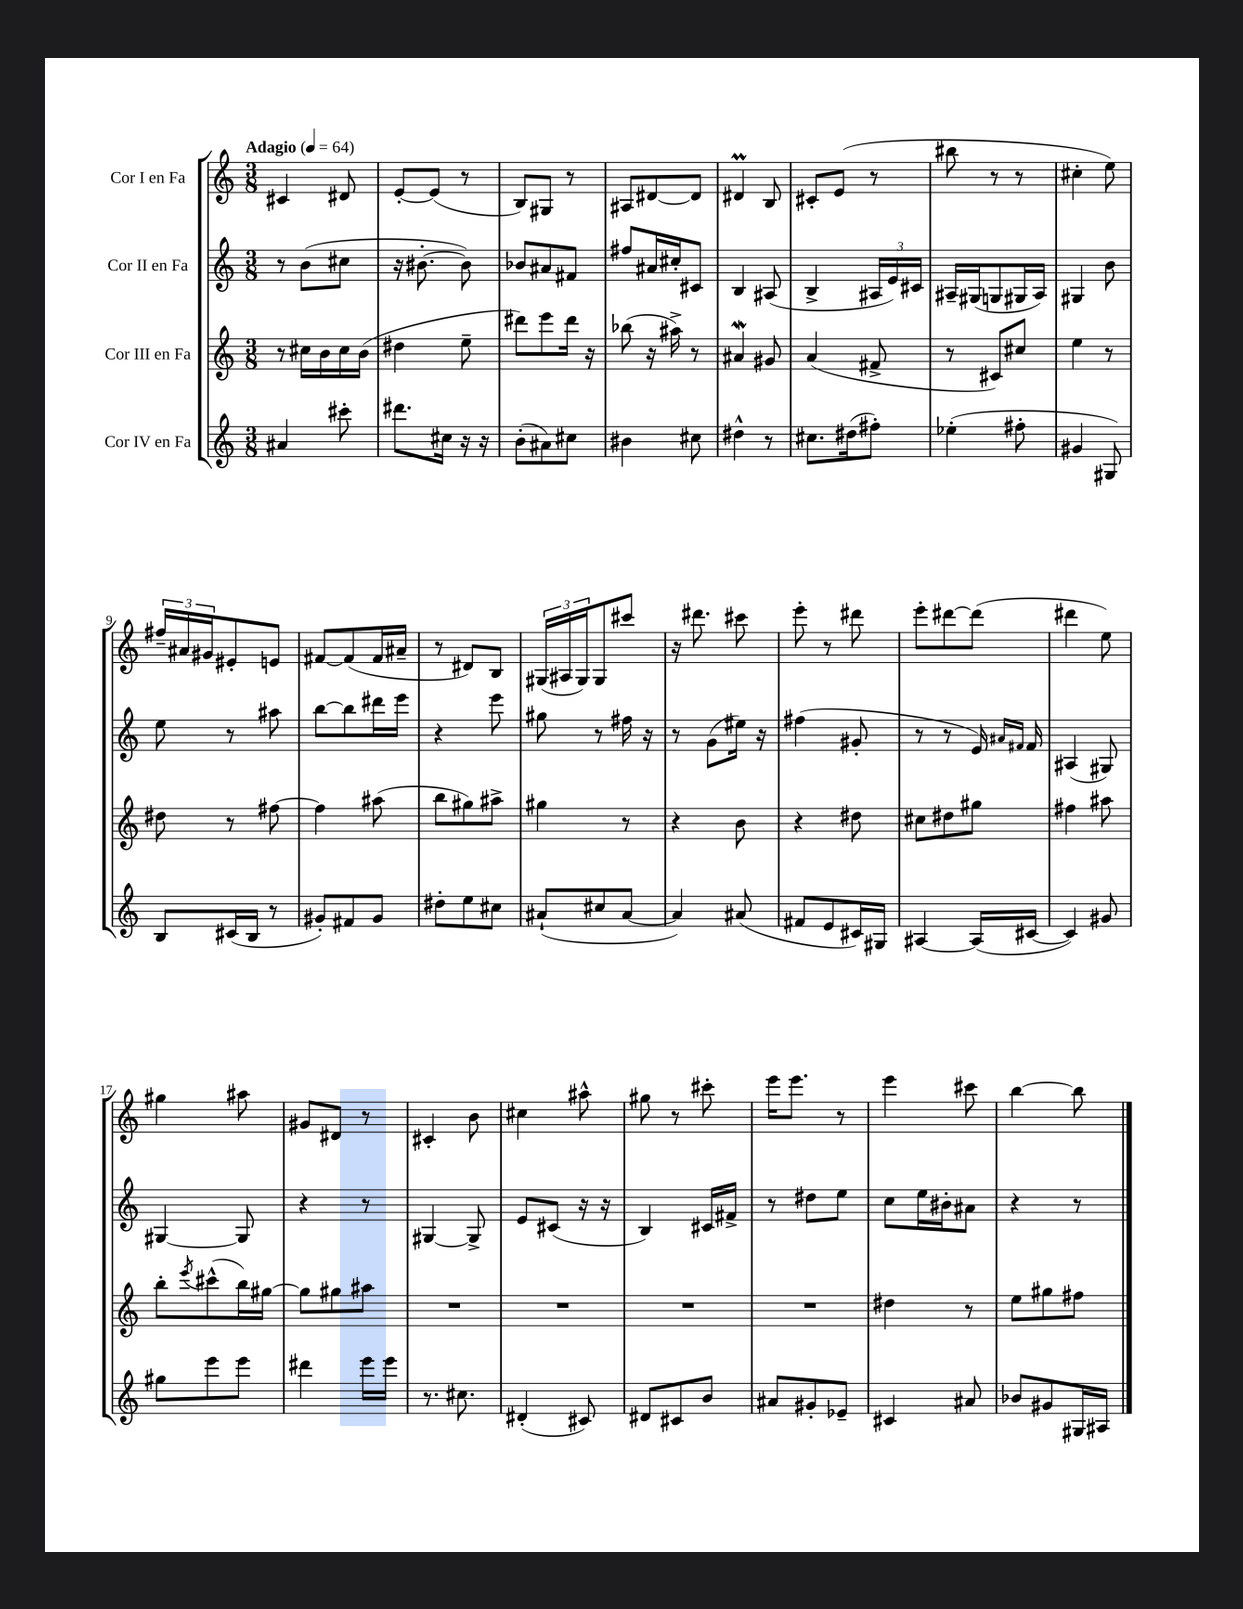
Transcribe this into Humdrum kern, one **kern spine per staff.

**kern	**kern	**kern	**kern
*staff4	*staff3	*staff2	*staff1
*clefG2	*clefG2	*clefG2	*clefG2
*k[]	*k[]	*k[]	*k[]
*M3/8	*M3/8	*M3/8	*M3/8
*MM64	*MM64	*MM64	*MM64
4a#/	8r	8r	4c#/
.	16cc#\LL	(8b\L	.
.	16b\	.	.
8ccc#'\	16cc#\	8cc#\J	8d#/
.	(16b\JJ	.	.
=	=	=	=
8.ddd#\L	4dd#\	16r	[8e'/L
.	.	[8.b#'\	.
.	.	.	(8e/]J
16cc#\Jk	.	.	.
16r	8ee~\	8b#\])	8r
16r	.	.	.
=	=	=	=
(8b'\L	8ddd#\L)	8b-/L	8B/L)
8a#\)	8eee\	8a#/	8G#/J
8cc#\J	16ddd#\Jk	8f#/J	8r
.	16r	.	.
=	=	=	=
4b#\	(8bb-\	8ff#/L	8A#/L
.	16r	16a#/L	[8d#/
.	16aa#^\)	16cc#'/J	.
8cc#\	8r	8c#/J	8d#/]J
=	=	=	=
4dd#^^\	4a#/	4B/	4d#/
8r	8g#/	(8A#/	8B/
=	=	=	=
8.cc#\L	(4a/	4B^/	8c#'/L
.	.	.	(8e/J
(16dd#\k	.	.	.
8ff#'\J)	8f#^/	24A#/LL	8r
.	.	24e/)	.
.	.	24c#/JJ	.
=	=	=	=
(4ee-'\	8r	16A#~/LL	8bb#\
.	.	(16G#/J	.
.	8c#/L)	8G/	8r
8ff#'\	8cc#/J	16G#/L	8r
.	.	16A#/JJ)	.
=	=	=	=
4g#/	4ee\	4G#/	4cc#'\
8G#/)	8r	8b\	8ee\)
=	=	=	=
8B/L	8dd#\	8ee\	24ff#~/LL
.	.	.	24a#/
.	.	.	24g#/J
(16c#/L	8r	8r	8e#'/
16B/JJ	.	.	.
8r	[8ff#\	8aa#\	8e/J
=	=	=	=
8g#'/L)	4ff#\]	[8bb\L	[8f#/L
8f#/	.	8bb\]	(8f#/]
8g#/J	(8aa#\	16ddd#\L	16f#/L
.	.	16eee\JJ	16a#~/JJ
=	=	=	=
8dd#'\L	8bb\L	4r	8r
8ee\	8gg#\)	.	8d#/L)
8cc#\J	8aa#^\J	8eee\	8B/J
=	=	=	=
(8a#`/L	4gg#\	8gg#\	(24G#/LL
.	.	.	24A#/
.	.	.	24G#/J)
8cc#/	.	8r	8G#/
[8a#/J	8r	16ff#\	8ccc#/J
.	.	16r	.
=	=	=	=
4a#/])	4r	8r	16r
.	.	.	8.ddd#\
.	.	(8g\L	.
(8a#/	8b\	16ee#\Jk)	8ccc#\
.	.	16r	.
=	=	=	=
8f#/L	4r	(4ff#\	8eee'\
8e/	.	.	8r
16c#/L)	8dd#\	8g#'/	8ddd#\
16G#/JJ	.	.	.
=	=	=	=
[4A#/	8cc#\L	8r	8eee'\L
.	8dd#\	8r	[8ddd#\
(16A#/]LL	8gg#\J	16e/)	(8ddd#\]J
.	.	16qqa#/LL	.
.	.	16qqf#/JJ	.
[16c#/JJ	.	16f#/	.
=	=	=	=
4c#/])	4ff#\	(4A#/	4ddd#\
8g#/	8aa#\	8G#/)	8ee\)
=	=	=	=
8gg#\L	8bb'\L	[4G#/	4gg#\
.	8qeee/	.	.
8eee\	(8ccc#^^\	.	.
8eee\J	16bb\L)	8G#/]	8aa#\
.	[16gg#\JJ	.	.
=	=	=	=
4ddd#\	8gg#\]L	4r	8g#/L
.	8gg#\	.	8d#/J
16eee\LL	8aa#\J	8r	8r
16eee\JJ	.	.	.
=	=	=	=
8.r	4.r	[4G#/	4c#'/
8.cc#\	.	.	.
.	.	8G#^/]	8b\
=	=	=	=
(4d#'/	4.r	8e/L	4cc#\
.	.	(8c#/J	.
8c#/)	.	16r	8aa#^^\
.	.	16r	.
=	=	=	=
8d#/L	4.r	4B/)	8gg#\
8c#/	.	.	8r
8b/J	.	16c#/LL	8ccc#'\
.	.	16f#^/JJ	.
=	=	=	=
8a#/L	4.r	8r	16eee\LK
.	.	.	8.eee\J
8g#'/	.	8dd#\L	.
8e-~/J	.	8ee\J	8r
=	=	=	=
4c#/	4dd#\	8cc\L	4eee\
.	.	16ee\L	.
.	.	16b#'\J	.
8a#/	8r	8a#\J	8ccc#\
=	=	=	=
8b-/L	8ee\L	4r	[4bb\
8g#/	8gg#\	.	.
16G#/L	8ff#\J	8r	8bb\]
16A#/JJ	.	.	.
==	==	==	==
*-	*-	*-	*-
